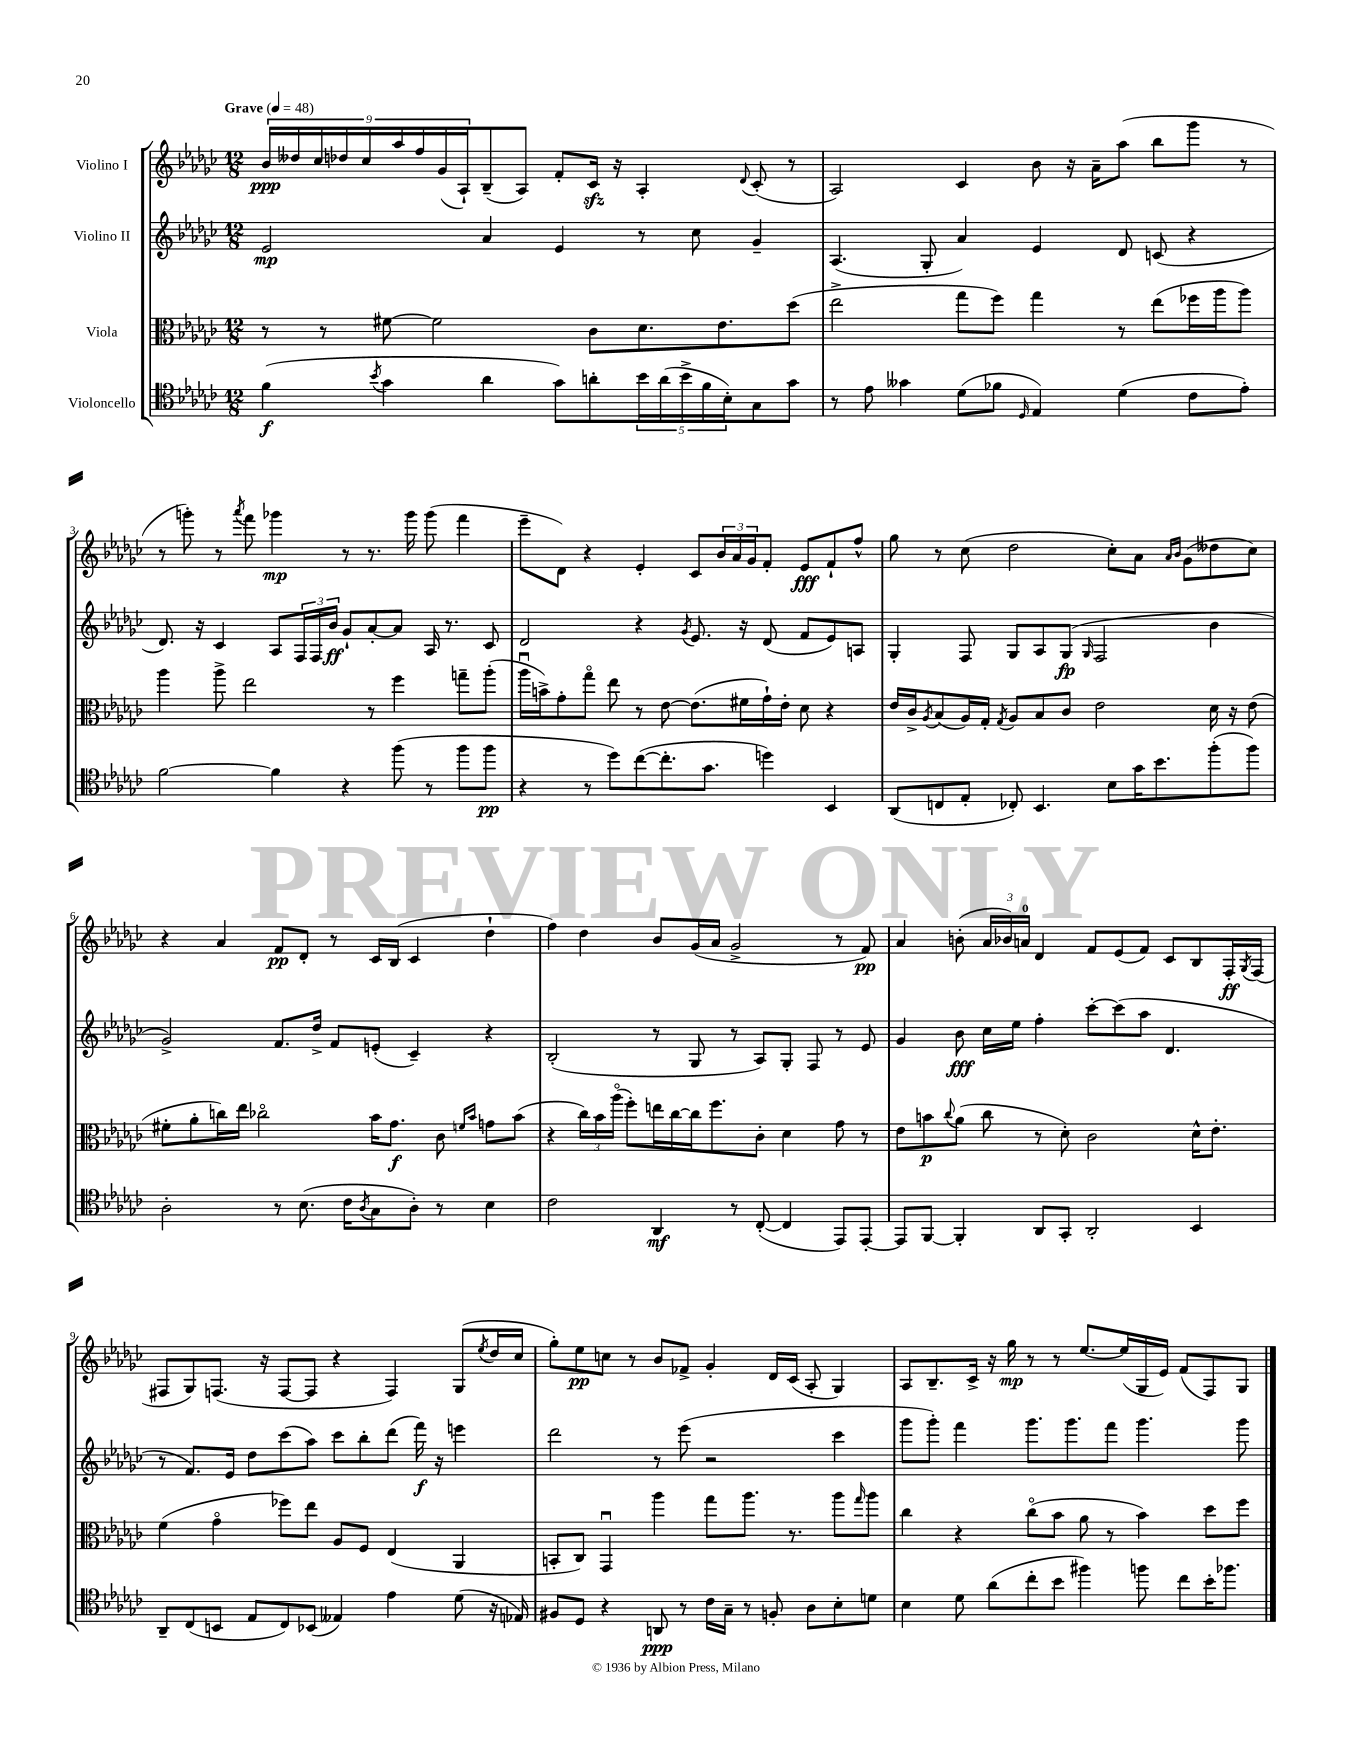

**kern	**dynam	**kern	**dynam	**kern	**dynam	**kern	**dynam
*part4	*part4	*part3	*part3	*part2	*part2	*part1	*part1
*staff4	*staff4	*staff3	*staff3	*staff2	*staff2	*staff1	*staff1
*I"Violoncello	*	*I"Viola	*	*I"Violino II	*	*I"Violino I	*
*clefC4	*	*clefC3	*	*clefG2	*	*clefG2	*
*k[b-e-a-d-g-c-]	*	*k[b-e-a-d-g-c-]	*	*k[b-e-a-d-g-c-]	*	*k[b-e-a-d-g-c-]	*
*M12/8	*	*M12/8	*	*M12/8	*	*M12/8	*
*MM48	*	*MM48	*	*MM48	*	*MM48	*
=1	=1	=1	=1	=1	=1	=1	=1
!	!	!	!	!	!	!LO:TX:a:B:t=Grave	!
(4f\	f	8r	.	2e-/	mp	18b-/LL	ppp
.	.	.	.	.	.	18dd--X/	.
.	.	.	.	.	.	18cc-/	.
.	.	8r	.	.	.	.	.
.	.	.	.	.	.	18dd-X/	.
.	.	.	.	.	.	18cc-/	.
8qb-/	.	.	.	.	.	.	.
4g-\	.	[8f#X\	.	.	.	.	.
.	.	.	.	.	.	18aa-/	.
.	.	.	.	.	.	18ff/	.
.	.	2f#\]	.	.	.	.	.
.	.	.	.	.	.	(18g-/	.
.	.	.	.	.	.	18A-`/J)	.
4a-\	.	.	.	4a-/	.	(8B-~/	.
.	.	.	.	.	.	8A-/J)	.
8g-\L)	.	.	.	4e-/	.	8f'/L	.
8an'\	.	8c-\L	.	.	.	16c-zz/Jk	.
.	.	.	.	.	.	16r	.
20b-\L	.	8.d-\	.	8r	.	4A-'/	.
(20a\	.	.	.	.	.	.	.
20b-^\	.	.	.	.	.	.	.
.	.	.	.	8cc-\	.	.	.
20f\	.	.	.	.	.	.	.
.	.	8.e-\	.	.	.	.	.
20B-'\J)	.	.	.	.	.	.	.
.	.	.	.	.	.	8qqd-/	.
8G-\	.	.	.	4g-~/	.	(8c-'/	.
8g-\J	.	(8dd-\J	.	.	.	8r	.
=2	=2	=2	=2	=2	=2	=2	=2
8r	.	2ee-^\	.	(4.A-/	.	2A-/)	.
8e-\	.	.	.	.	.	.	.
4g--X\	.	.	.	.	.	.	.
.	.	.	.	8G-'/	.	.	.
(8d-\L	.	8gg-\L	.	4a-/)	.	4c-/	.
8f-X\J	.	8ff\J)	.	.	.	.	.
16qqD-/	.	.	.	.	.	.	.
4E-/)	.	4gg-\	.	4e-/	.	8b-\	.
.	.	.	.	.	.	16r	.
.	.	.	.	.	.	16a-~\KL	.
(4d-\	.	8r	.	8d-/	.	(8aa-\J	.
.	.	(8ee-\L	.	(8cn/	.	8bb-\L	.
8c-\L	.	16ff-X\L	.	4r	.	8ggg-\J	.
.	.	16aa-\J	.	.	.	.	.
8e-'\J)	.	8aa-\J)	.	.	.	8r	.
!!LO:LB:g=z
=3	=3	=3	=3	=3	=3	=3	=3
[2f\	.	4aa-\	.	8.d-/)	.	8r	.
.	.	.	.	.	.	8gggn'\)	.
.	.	.	.	16r	.	.	.
.	.	8aa-^\	.	4c-/	.	8r	.
.	.	.	.	.	.	8qaaa-/	.
.	.	2ee-\	.	.	.	8fff\	.
4f\]	.	.	.	8A-/L	.	4ggg-X\	mp
.	.	.	.	24F/L	.	.	.
.	.	.	.	24F/	.	.	.
.	.	.	.	24b-/JJ	ff	.	.
4r	.	.	.	8g-`/L	.	8r	.
.	.	8r	.	[8a-'/	.	8.r	.
(8ff\	.	4ff\	.	8a-/J]	.	.	.
.	.	.	.	.	.	16ggg-\	.
8r	.	.	.	16A-/	.	(8ggg-\	.
.	.	.	.	8.r	.	.	.
8ff\L	.	8ggn~\L	.	.	.	4fff\	.
8ff\J	pp	(8aa-'\J	.	8c-/	.	.	.
=4	=4	=4	=4	=4	=4	=4	=4
4r	.	16aa-u\LL	.	2d-/	.	8eee-~\L	.
.	.	16bn^\J)	.	.	.	.	.
.	.	8g-'\	.	.	.	8d-\J)	.
8r	.	8gg-\J	.	.	.	4r	.
8dd-\L)	.	8ee-\	.	.	.	.	.
([8cc-\	.	8r	.	4r	.	4e-'/	.
8.cc-'\]	.	[8e-\	.	.	.	.	.
.	.	.	.	8qg-/	.	.	.
.	.	(8.e-\L]	.	8.e-/	.	8c-/L	.
8.g-\J	.	.	.	.	.	.	.
.	.	.	.	.	.	24b-/L	.
.	.	.	.	.	.	24a-/	.
.	.	16f#X\L	.	16r	.	.	.
.	.	.	.	.	.	24g-/J	.
4ddn\)	.	16g-`\)	.	(8d-/	.	8f'/J	.
.	.	16e-'\JJ	.	.	.	.	.
.	.	8d-\	.	8f/L	.	8e-/L	fff
4BB-/	.	4r	.	8e-/)	.	8f`/	.
.	.	.	.	8An/J	.	8ff^^/J	.
=5	=5	=5	=5	=5	=5	=5	=5
(8AA-/L	.	16e-/LL	.	4G-'/	.	8gg-\	.
.	.	16c-^/J	.	.	.	.	.
.	.	8qA-/	.	.	.	.	.
8Cn/	.	(8B-/	.	.	.	8r	.
8E-'/J	.	16A-/L)	.	8F/	.	(8cc-\	.
.	.	16G-'/JJ	.	.	.	.	.
.	.	8qG-/	.	.	.	.	.
8C-X'/)	.	8A-/L	.	8G-/L	.	2dd-\	.
4.BB-/	.	8B-/	.	8A-/	.	.	.
.	.	8c-/J	.	(8G-/J	fp	.	.
.	.	.	.	16qqG-/	.	.	.
.	.	2e-\	.	2F/	.	.	.
8B-\L	.	.	.	.	.	8cc-'\L)	.
16g-\K	.	.	.	.	.	8a-\J	.
8.b-\	.	.	.	.	.	.	.
.	.	.	.	.	.	16qqa-/LL	.
.	.	.	.	.	.	16qqb-/JJ	.
.	.	.	.	.	.	(8g-\L	.
(8ff'\	.	16d-\	.	4b-\	.	8dd--X\	.
.	.	16r	.	.	.	.	.
8ff\J)	.	(8e-\	.	.	.	8cc-\J)	.
!!LO:LB:g=z
=6	=6	=6	=6	=6	=6	=6	=6
2A-'\	.	8f#X'\L	.	2g-^/)	.	4r	.
.	.	8a-'\	.	.	.	.	.
.	.	16ccn\L)	.	.	.	4a-/	.
.	.	16ee-\JJ	.	.	.	.	.
.	.	2cc-X\	.	.	.	.	.
8r	.	.	.	8.f/L	.	8f/L	pp
(8.B-\	.	.	.	.	.	8d-'/J	.
.	.	.	.	16dd-^/Jk	.	.	.
.	.	.	.	8f/L	.	8r	.
16c-\KL	.	.	.	.	.	.	.
8qA-/	.	.	.	.	.	.	.
8G-\	.	16b-\KL	.	(8en'/J	.	16c-/LL	.
.	.	8.g-\J	f	.	.	(16B-/JJ	.
8A-'\J)	.	.	.	4c-~/)	.	4c-/	.
8r	.	8c-\	.	.	.	.	.
.	.	16qqfn/LL	.	.	.	.	.
.	.	16qqb-/JJ	.	.	.	.	.
4B-\	.	8gn\L	.	4r	.	4dd-`\	.
.	.	(8b-\J	.	.	.	.	.
=7	=7	=7	=7	=7	=7	=7	=7
2c-\	.	4r	.	(2B-'/	.	4ff\)	.
.	.	24cc-\LL)	.	.	.	4dd-\	.
.	.	24b-\	.	.	.	.	.
.	.	(24aa-\JJ	.	.	.	.	.
.	.	8ff'\L)	.	.	.	.	.
4AA-/	mf	16een\L	.	8r	.	8b-/L	.
.	.	[16cc-\	.	.	.	.	.
.	.	16cc-\J]	.	8G-/	.	(16g-/L	.
.	.	8.ff\	.	.	.	16a-/JJ	.
8r	.	.	.	8r	.	2g-^/	.
([8C-'/	.	8c-'\J	.	8A-/L)	.	.	.
4C-/]	.	4d-\	.	8G-'/J	.	.	.
.	.	.	.	8F/	.	.	.
8EE-/L)	.	8g-\	.	8r	.	8r	.
[8EE-'/J	.	8r	.	8e-/	.	8f/)	pp
=8	=8	=8	=8	=8	=8	=8	=8
8EE-/L]	.	8e-\L	.	4g-/	.	4a-/	.
[8FF/J	.	8bn\	p	.	.	.	.
.	.	8qqcc-/	.	.	.	.	.
4FF'/]	.	(8a-\J	.	8b-\	fff	(8bn'\	.
.	.	8cc-\	.	16cc-\LL	.	24a-/LL	.
.	.	.	.	.	.	24b-X/)	.
.	.	.	.	16ee-\JJ	.	.	.
.	.	.	.	.	.	24an/JJ	.
8AA-/L	.	8r	.	4ff'\	.	4d-/	.
8GG-'/J	.	8d-'\)	.	.	.	.	.
2AA-'/	.	2c-\	.	[8ccc-'\L	.	8f/L	.
.	.	.	.	(8ccc-\]	.	(8e-/	.
.	.	.	.	8aa-\J	.	8f/J)	.
.	.	.	.	4.d-/	.	8c-/L	.
4BB-/	.	16d-^^\KL	.	.	.	8B-/	.
.	.	8.e-'\J	.	.	.	.	.
.	.	.	.	.	.	16F'/L	ff
.	.	.	.	.	.	8qG-/	.
.	.	.	.	.	.	(16F/JJ	.
!!LO:LB:g=z
=9	=9	=9	=9	=9	=9	=9	=9
8AA-~/L	.	(4f\	.	8r	.	8F#X/L	.
(8C-/	.	.	.	8.f/L)	.	8G-/)	.
8BBn/J	.	4g-\	.	.	.	(8.Fn/J	.
.	.	.	.	16e-/Jk	.	.	.
8E-/L	.	.	.	8dd-\L	.	.	.
.	.	.	.	.	.	16r	.
8C-/)	.	8ff-X\L)	.	(8ccc-\	.	[8F/L	.
(8BB-X/J	.	8ee-\J	.	8aa-\J)	.	8F/J]	.
4E--X/)	.	8A-/L	.	8ccc-\L	.	4r	.
.	.	8F/J	.	8bb-'\	.	.	.
4e-\	.	(4E-/	.	(8ddd-\J	.	4F/)	.
.	.	.	.	16fff\)	f	.	.
.	.	.	.	16r	.	.	.
(8d-\	.	4AA-/	.	4eeen\	.	(8G-/L	.
.	.	.	.	.	.	8qee-/	.
16r	.	.	.	.	.	16dd-/L	.
16E-X/)	.	.	.	.	.	16cc-/JJ	.
=10	=10	=10	=10	=10	=10	=10	=10
8F#X/L	.	8BBn'/L	.	2ddd-\	.	8gg-'\L)	.
8D-/J	.	8C-/J)	.	.	.	8ee-\	pp
4r	.	4GG-u/	.	.	.	8ccn\J	.
.	.	.	.	.	.	8r	.
8AAn/	ppp	4aa-\	.	8r	.	8b-/L	.
8r	.	.	.	(8eee-\	.	8f-X^/J	.
16c-\LL	.	8gg-\L	.	2r	.	4g-'/	.
16G-~\JJ	.	.	.	.	.	.	.
8r	.	8.aa-\J	.	.	.	.	.
8Fn'/	.	.	.	.	.	16d-/LL	.
.	.	8.r	.	.	.	(16c-/JJ	.
8A-\L	.	.	.	.	.	8A-'/	.
8B-'\	.	8aa-\L	.	4ccc-\	.	4G-/)	.
.	.	16qqgg-/	.	.	.	.	.
8dn\J	.	8aa-\J	.	.	.	.	.
=11	=11	=11	=11	=11	=11	=11	=11
4B-\	.	4cc-\	.	8ggg-\L	.	8A-/L	.
.	.	.	.	8ggg-'\J)	.	8.B-~/	.
8d-\	.	4r	.	4fff\	.	.	.
.	.	.	.	.	.	16c-^/Jk	.
(8a-\L	.	.	.	.	.	16r	.
.	.	.	.	.	.	16gg-\	mp
8cc-'\	.	(8cc-\L	.	8.ggg-\L	.	8r	.
8b-\J	.	8b-\J	.	.	.	8r	.
.	.	.	.	8.ggg-\	.	.	.
4ff#X\)	.	8a-\	.	.	.	[8.ee-/L	.
.	.	8r	.	8fff\J	.	.	.
.	.	.	.	.	.	(16ee-/L]	.
8ffn\	.	4b-\)	.	4.ggg-\	.	16G-/	.
.	.	.	.	.	.	16e-/JJ)	.
8cc-\L	.	.	.	.	.	(8f/L	.
16b-'\K	.	8dd-\L	.	.	.	8F/)	.
8.ff-X\J	.	.	.	.	.	.	.
.	.	8ff\J	.	8ggg-\	.	8G-/J	.
==	==	==	==	==	==	==	==
*-	*-	*-	*-	*-	*-	*-	*-
